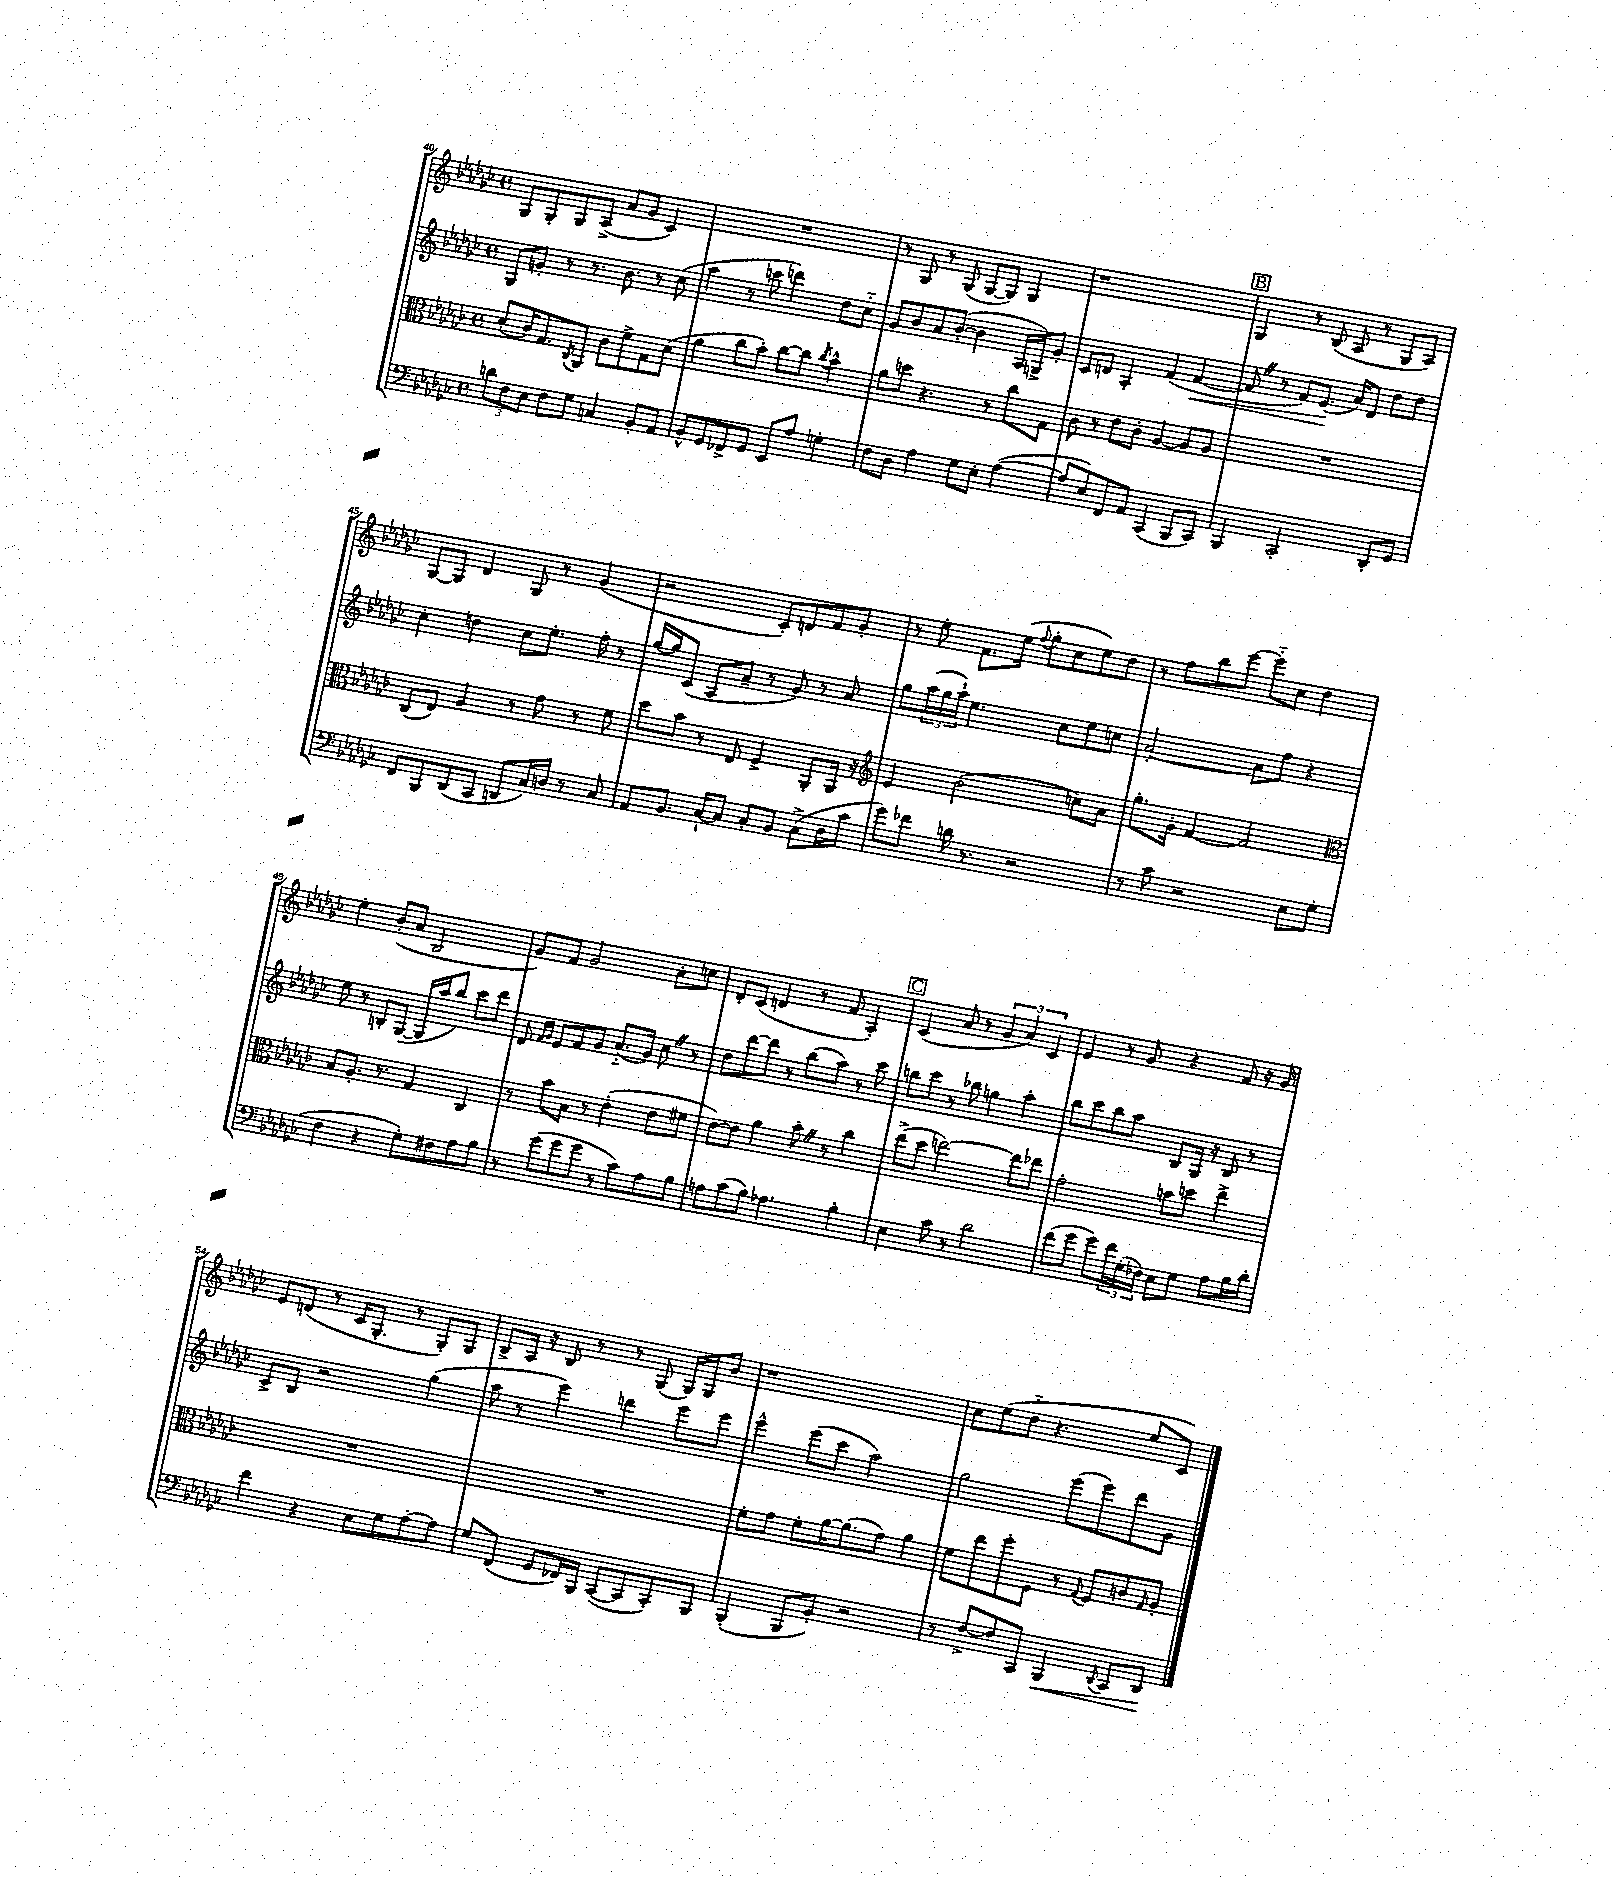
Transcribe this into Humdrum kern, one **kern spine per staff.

**kern	**dynam	**kern	**kern	**dynam	**kern
*part4	*part4	*part3	*part2	*part2	*part1
*staff4	*staff4	*staff3	*staff2	*staff2	*staff1
*clefF4	*	*clefC3	*clefG2	*	*clefG2
*k[b-e-a-d-g-c-]	*	*k[b-e-a-d-g-c-]	*k[b-e-a-d-g-c-]	*	*k[b-e-a-d-g-c-]
*M4/4	*	*M4/4	*M4/4	*	*M4/4
*met(c)	*	*met(c)	*met(c)	*	*met(c)
=40	=40	=40	=40	=40	=40
12dn\L	.	(8d-'/L	8G-/L	.	8G-/L
12F\	.	.	.	.	.
.	.	16c-/K)	8gn'/J	.	8G-'/
12E-\J	.	.	.	.	.
.	.	8.G-/	.	.	.
8F\L	.	.	8r	.	8G-/
.	.	8qC-/	.	.	.
8G-\J	.	8AA-/J	8.r	.	(8A-^/J
4Cn/	.	8c-\L	.	.	8a-/L
.	.	.	8.b-\	.	.
.	.	8f^\	.	.	8g-/J
8BB-'/L	.	8G-\	8r	.	4c-/)
8AA-/J	.	(8d-\J	(8cc-\	.	.
=41	=41	=41	=41	=41	=41
8BB-^^/L	.	4a-\	4aa-\	.	1r
8GG-/	.	.	.	.	.
8FF-X^/	.	8cc-\L	8r	.	.
8GG-/J	.	8b-'\J)	8cccn\	.	.
8EE-/L	.	[8cc-\L	4dddn\)	.	.
8A-/J	.	8cc-\J]	.	.	.
.	.	8qcc-/	.	.	.
4Gn'\	.	4b-^^\	8dd-\L	.	.
.	.	.	8cc-\J	.	.
=42	=42	=42	=42	=42	=42
8F\L	.	8a-\L	8g-/L	.	8r
8D-\J	.	8ddn\J	8b-/	.	8G-/
4A-\	.	4.r	8a-/	.	8r
.	.	.	([8b-'/J	.	(8G-/
8G-\L	.	.	4b-\]	.	[8G-/L
8E-'\J	.	8r	.	.	8G-/J])
([4A-\	.	8cc-\L	16A-/LL	.	4G-/
.	.	.	16Gn^/J)	.	.
.	.	8G-\J	8g-'/J	.	.
=43	=43	=43	=43	=43	=43
8A-/L]	.	8c-\	8c-/L	.	1r
8E-/)	.	8r	8dn/J	.	.
8FF/	.	8e-\L	4A-'/	.	.
8AA-/J	.	8c-'\J	.	.	.
(4CC-/	.	[4A-/	(4f/	.	.
!	!	!	!	!LO:HP:b	!
8BBB-/L	.	8A-/L]	[4f/	<	.
8CC-/J)	.	8A-/J	.	.	.
!!LO:REH:place=s1:t=B
=44	=44	=44	=44	=44	=44
4BBB-/	.	1r	8fZ/]	.	4G-/
.	.	.	8r	.	.
2CC-'/	.	.	8f/L)	.	8r
.	.	.	(8.e-/J	.	(8B-/
.	.	.	.	.	8A-/
.	.	.	16a-/KL)	[	.
.	.	.	8d-/J	.	8r
8DD-'/L	.	.	8dd-\L	.	8G-/L
8GG-/J	.	.	8dd-\J	.	8A-/J)
!!LO:LB:g=z
=45	=45	=45	=45	=45	=45
8FF/L	.	(8C-/L	4cc-'\	.	[8G-/L
8BBB-/	.	8E-/J)	.	.	8G-/J]
(8DD-/	.	4A-/	4ddn\	.	4d-/
8CC-/J	.	.	.	.	.
8DDn/L	.	8r	8cc-\L	.	8G-/
16C-/L)	.	8g-\	8.ee-'\J	.	8r
16Dn/JJ	.	.	.	.	.
8r	.	8r	.	.	(4g-/
.	.	.	16ff'\	.	.
8C-/	.	8f\	8r	.	.
=46	=46	=46	=46	=46	=46
8AA-/L	.	8dd-\L	[16gg-/LL	.	2r
.	.	.	16gg-/J]	.	.
8.BB-/J	.	8b-\J	(8c-/J	.	.
.	.	8r	8A-/L	.	.
[16C-`/KL	.	.	.	.	.
8C-/J]	.	8E-/	8a-~/J	.	.
8C-'/L	.	4F^/	8r	.	8c-'/L)
8BB-/J	.	.	8g-/)	.	8dn/
(8C-^\L	.	8AA-'/L	8r	.	8f/
16D-\L	.	16AA-/Jk	8a-/	.	8g-'/J
16c-\JJ	.	16r	.	.	.
=47	=47	=47	=47	=47	=47
*	*	*clefG2	*	*	*
8g-\L)	.	4e-/	8gg-\L	.	8r
8f-X\J	.	.	(24aa-\L	.	8ee-'\
.	.	.	24gg-\	.	.
.	.	.	24aa-`\JJ)	.	.
16dn\	.	(2b-\	4.ee-\	.	8.f\L
8.r	.	.	.	.	.
.	.	.	.	.	(16ee-\Jk
.	.	.	.	.	8qqff/
2r	.	.	.	.	8gg-'\L
.	.	.	8cc-\L	.	8cc-\
.	.	8ccn\L)	8ee-\	.	8ee-\)
.	.	8a-\J	8ccn\J	.	8dd-\J
=48	=48	=48	=48	=48	=48
8r	.	8.gg-'\L	[2a-'/	.	8r
8c-\	.	.	.	.	8ff\L
.	.	16g-'\Jk	.	.	.
2r	.	[4f/	.	.	8bb-\
.	.	.	.	.	[8eee-\J
.	.	2f/]	8a-\L]	.	8eee-\L]
.	.	.	8ff\J	.	8cc-\J
8E-\L	.	.	4r	.	4dd-\
(8G-\J	.	.	.	.	.
!!LO:LB:g=z
=49	=49	=49	=49	=49	=49
*	*	*clefC3	*	*	*
4F\	.	8B-/L	8ee-\	.	4ee-'\
.	.	8.A-'/J	8r	.	.
4r	.	.	8Bn'/L	.	(8b-'/L
.	.	8.r	.	.	.
.	.	.	([8G-/J	.	8a-/J
8G-'\L)	.	4G-/	16G-/LL]	.	2B-/
.	.	.	16aa-/J	.	.
8F#X\	.	.	8bb-/J)	.	.
8A-\	.	4C-/	8ccc-\L	.	.
8B-\J	.	.	8ddd-\J	.	.
=50	=50	=50	=50	=50	=50
8r	.	8r	8d-/	.	8g-/L)
.	.	.	16qqf/LL	.	.
.	.	.	16qqg-/JJ	.	.
(8g-\L	.	8b-\L	8e-/L	.	8f/J
8g-\	.	8B-\J	8f/	.	2g-/
8g-\J	.	8r	8g-/J	.	.
8r	.	(4e-'\	(8.a-/L	.	.
8c-\L)	.	.	.	.	.
.	.	.	16g-/Jk)	.	.
8A-\	.	8e-\L	8cc-Z\	.	8a-'\L
8B-\J	.	8f#X\J	8r	.	8ccn\J
=51	=51	=51	=51	=51	=51
8An\L	.	[8e-\L)	8dd-\L	.	8d-'/L
(8c-\	.	8e-\J]	[8ddd-\	.	(8c-/J
8B-\J)	.	4a-\	8ddd-\J]	.	4dn/
4.A-X\	.	.	8r	.	.
.	.	8b-'Z\	(8bb-\L	.	8r
.	.	8r	8aa-\J)	.	8f/
4B-'\	.	4cc-\	8r	.	4A-'/)
.	.	.	8ccc-\	.	.
!!LO:REH:place=s1:t=C
=52	=52	=52	=52	=52	=52
4E-\	.	(8ee-^\L	8bbn\L	.	(4c-/
.	.	8dd-\J	8ccc-\J	.	.
8c-\	.	[2een\)	8r	.	8a-/
8r	.	.	8bb-X\	.	8r
2d-\	.	.	4ggn\	.	6g-/
.	.	.	.	.	6a-/)
.	.	8ee\L]	4aa-'\	.	.
.	.	.	.	.	6c-/
.	.	8ee-X\J	.	.	.
=53	=53	=53	=53	=53	=53
(8f\L	.	2g-'\	8bb-\L	.	4e-/
8g-\J	.	.	8ccc-\	.	.
8g-\L)	.	.	8bb-\	.	8r
24f\L	.	.	8aa-\J	.	8g-/
(24G-'\	.	.	.	.	.
24F-X\JJ)	.	.	.	.	.
8E-\L	.	8bn\L	8B-/L	.	4r
8G-\J	.	8ddn\J	16G-/Jk	.	.
.	.	.	16r	.	.
8A-\L	.	4ee-^\	8B-/	.	8f/
16B-\L	.	.	8r	.	16r
16d-'\JJ	.	.	.	.	16g-/
!!LO:LB:g=z
=54	=54	=54	=54	=54	=54
4f\	.	1r	8c-^/L	.	8e-/L
.	.	.	8B-/J	.	(8dn/J
4r	.	.	2r	.	8r
.	.	.	.	.	16c-/KL
.	.	.	.	.	8.G-'/J
8E-\L	.	.	.	.	.
8G-\	.	.	.	.	8r
[8A-'\	.	.	(4gg-\	.	8G-'/L)
8A-\J]	.	.	.	.	8G-/J
=55	=55	=55	=55	=55	=55
8G-/L	.	1r	8aa-\	.	8B-^/L
(8FF/J	.	.	8r	.	16A-/Jk
.	.	.	.	.	16r
8GG-/L	.	.	4eee-\)	.	8B-/
16FF-X/L)	.	.	.	.	8r
16BBB-/JJ	.	.	.	.	.
([8CC-/L	.	.	4dddn\	.	8r
8CC-/]	.	.	.	.	(8G-/
8CC-'/)	.	.	8eee-\L	.	16G-/LL)
.	.	.	.	.	16G-/J
8BBB-/J	.	.	8eee-\J	.	8b-/J
=56	=56	=56	=56	=56	=56
(4BBB-'/	.	8f'\L	4eee-^^\	.	1r
.	.	8g-\J	.	.	.
8BBB-/L	.	8f'\L	(8eee-\L	.	.
8BB-'/J)	.	[16a-\K	8ccc-\J	.	.
.	.	(8.a-\]	.	.	.
2r	.	.	2aa-\)	.	.
.	.	8g-\J)	.	.	.
.	.	4a-\	.	.	.
=57	=57	=57	=57	=57	=57
8r	.	8f\L	2gg-\	.	8cc-\L
[8F^/L	.	8ee-\	.	.	(8ee-\
8F/]	.	8ff'\	.	.	8dd-\J
8CC-/J	.	8F\J	.	.	4.r
!	!LO:HP:b	!	!	!	!
4BBB-/	<	8r	(8eee-\L	.	.
.	.	8qqG-/	.	.	.
.	.	8F/L	8eee-\)	.	.
8qqDD-/	.	.	.	.	.
8CC-/L	.	8cn/	8ddd-\	.	8ee-/L
.	.	16qqG-/	.	.	.
8DD-/J	.	8A-'/J	8g-\J	.	8c-/J)
.	[	.	.	.	.
==	==	==	==	==	==
*-	*-	*-	*-	*-	*-
